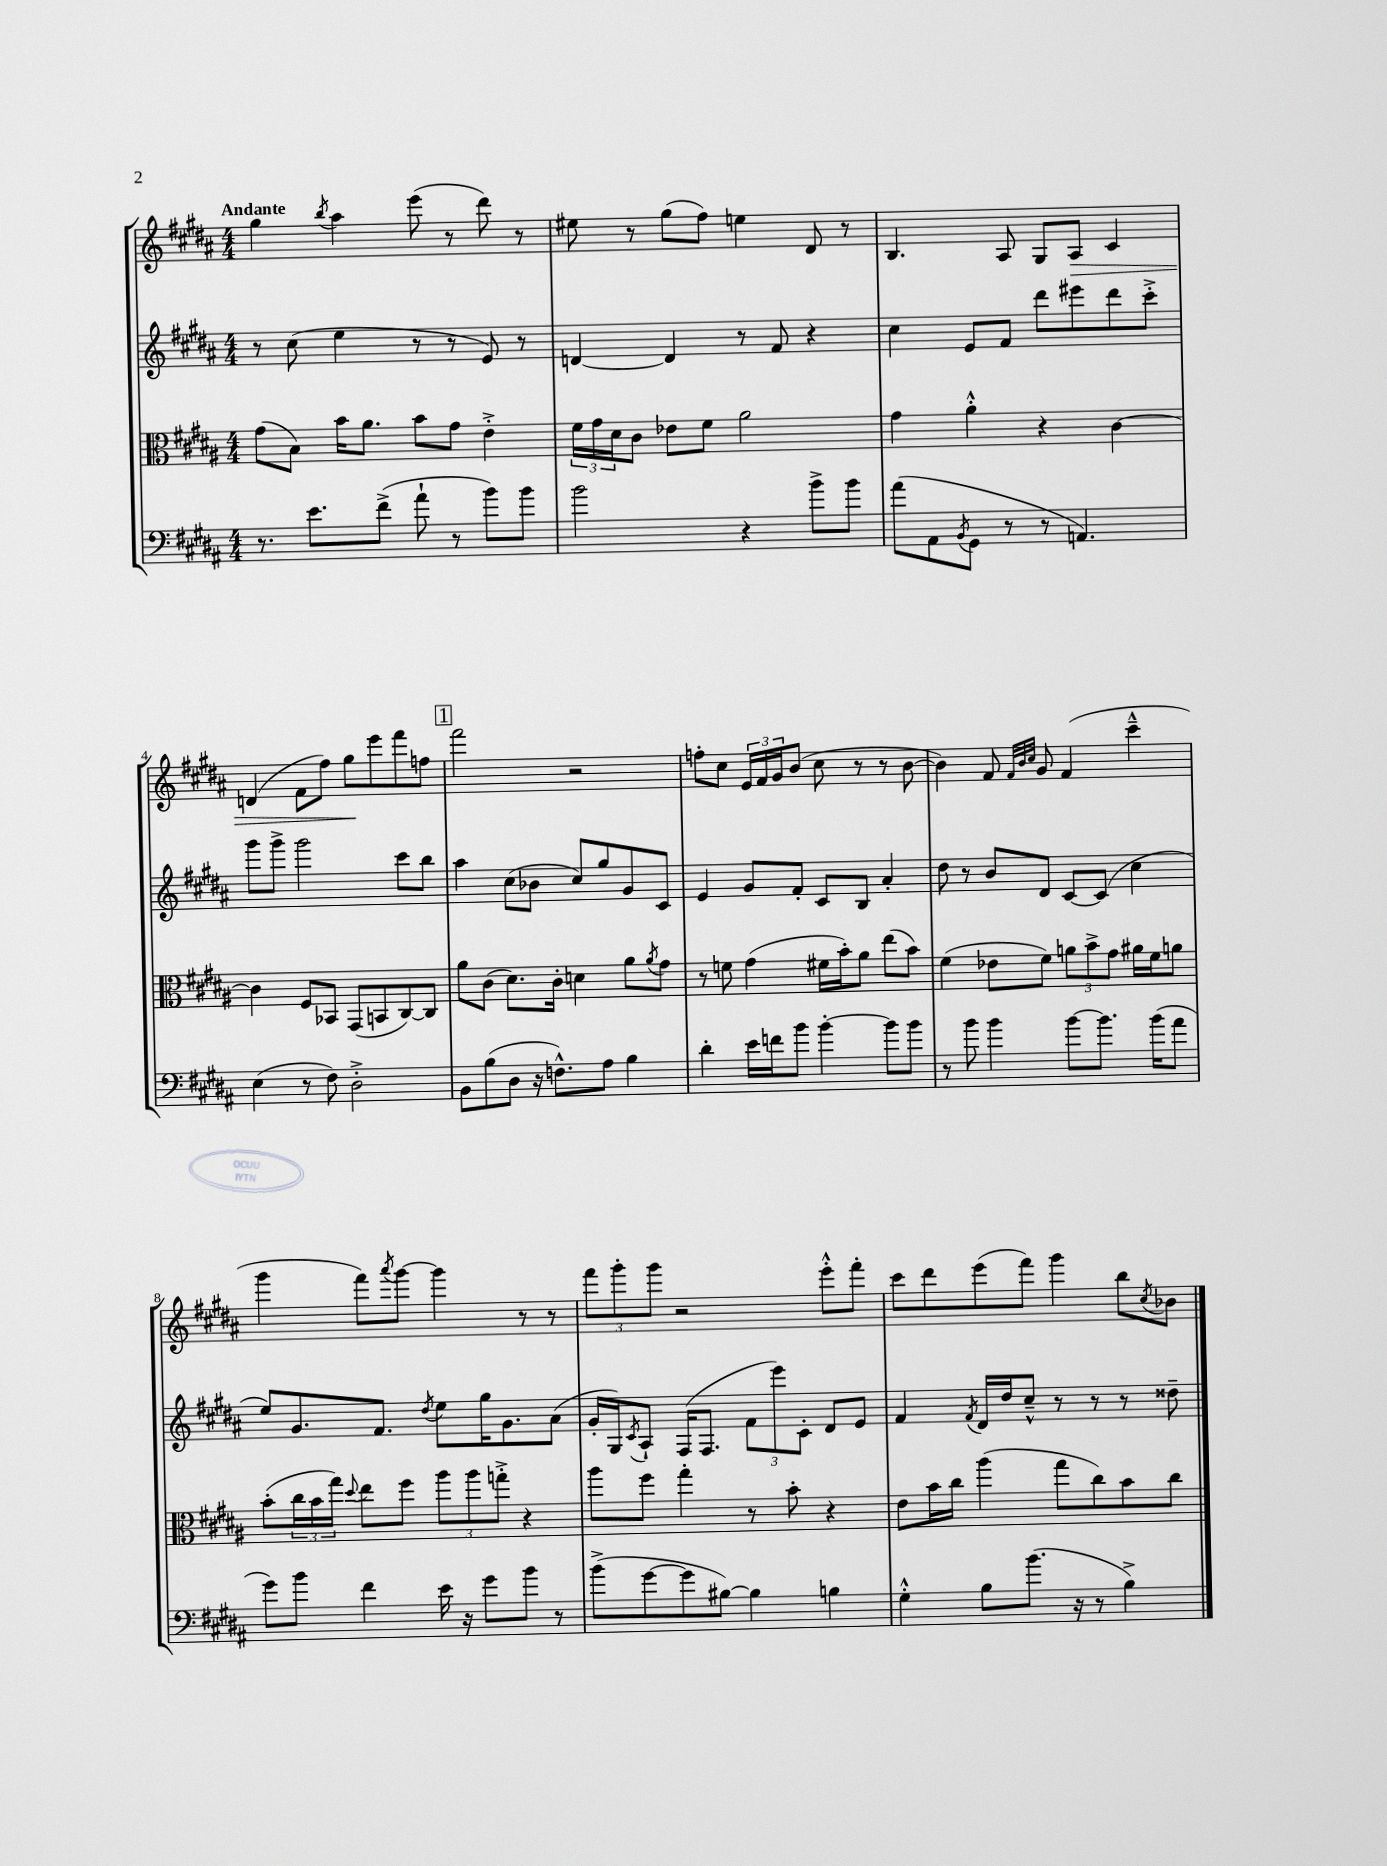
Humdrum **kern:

**kern	**kern	**kern	**kern
*staff4	*staff3	*staff2	*staff1
*clefF4	*clefC3	*clefG2	*clefG2
*k[f#c#g#d#a#]	*k[f#c#g#d#a#]	*k[f#c#g#d#a#]	*k[f#c#g#d#a#]
*M4/4	*M4/4	*M4/4	*M4/4
8.r	(8g#	8r	4gg#
.	8B)	(8cc#	.
8.e	.	.	.
.	.	.	8qbb
.	16b	4ee	4aa#
.	8.a#	.	.
(8f#^	.	.	.
8a#`	8b	8r	(8eee
8r	8g#	8r	8r
8b)	4e'^	8e)	8ddd#)
8b	.	8r	8r
=	=	=	=
2b	24f#	[4d	8ee#
.	24g#	.	.
.	24d#	.	.
.	8c#	.	8r
.	8e-	4d]	(8gg#
.	8f#	.	8ff#)
4r	2a#	8r	4ee
.	.	8f#	.
8b^	.	4r	8d#
8b	.	.	8r
=	=	=	=
(8a#	4g#	4cc#	4.B
8AA#	.	.	.
8qBB	.	.	.
8GG#	4a#'^^	8e	.
8r	.	8f#	8A#
8r	4r	8ddd#	8G#
4.AA)	.	8eee#	8A#
.	[4c#	8ddd#	4c#
.	.	8ccc#'^	.
=	=	=	=
(4E	4c#]	8ggg#	(4d
.	.	8ggg#^	.
8r	8F#	2ggg#	8f#
8F#)	8BB-	.	8ff#)
2D#'^	(8GG#	.	8gg#
.	8BB	.	8eee
.	[8C#)	8ccc#	8fff#
.	8C#]	8bb	8ff
=	=	=	=
8BB	8a#	4aa#	2fff#
(8B	(8c#	.	.
8D#	8.d#)	(8cc#	.
16r	.	8b-	.
8.F^^)	16c#'	.	.
.	4d	8cc#)	2r
8A#	.	8gg#	.
4B	8a#	8g#	.
.	8qa#	.	.
.	8g#	8c#	.
=	=	=	=
4d#'	8r	4e	8ff'
.	8f	.	8cc#
16e	(4g#	8g#	24e
.	.	.	24f#
16f	.	.	.
.	.	.	24g#
8b	.	8f#'	(8b
[4b'	16f#	8c#	8cc#
.	16b')	.	.
.	8a#	8B	8r
8b]	(8ee	4a#'	8r
8b	8b)	.	[8b
=	=	=	=
8r	(4f#	8dd#	4b])
8b	.	8r	.
4b	8e-	8b	8f#
.	.	.	32qqf#
.	.	.	32qqb
.	.	.	32qqcc#
.	8f#)	8d#	8g#
[8b	12a	[8c#	(4f#
.	12b^	.	.
8.b]	.	(8c#]	.
.	12g#	.	.
.	16a#	4cc#	4ccc#~^^
(16b	16f#	.	.
8a#	8a	.	.
=	=	=	=
8g#)	(8b'	8ee)	4ggg#
8b	24cc#	8.g#	.
.	24b	.	.
.	24gg#)	.	.
.	8qqdd#	.	.
4f#	8ee	.	8fff#)
.	.	8.f#	.
.	.	.	8qaaa#
.	8ff#	.	[8ggg#
.	.	8qdd#	.
16e	12aa#	8ee	4ggg#]
16r	.	.	.
.	12aa#	.	.
8g#	.	16gg#	.
.	12gg'^	.	.
.	.	8.g#	.
8b	4r	.	8r
8r	.	(8a#	8r
=	=	=	=
(8b^	8aa#	16g#'	12fff#
.	.	16G#)	.
.	.	.	12ggg#'
.	.	8qc#	.
[8g#	8ff#	8A#`	.
.	.	.	12ggg#
8g#]	4gg#'	(16F#	2r
.	.	8.F#	.
[8B#)	.	.	.
4B#]	8r	12f#	.
.	.	12eee)	.
.	8b'	.	.
.	.	12c#'	.
4B	4r	8d#	8eee'^^
.	.	8e	8fff#'
=	=	=	=
4G#'^^	8e	4f#	8ccc#
.	16b	.	8ddd#
.	16cc#	.	.
.	.	8qf#	.
8B	(4aa#	16d#	(8eee
.	.	16dd#	.
(8.b	.	8cc#~^^	8fff#)
.	8gg#	8r	4ggg#
16r	.	.	.
8r	8cc#)	8r	.
4B^)	8b	8r	8bb
.	.	.	8qcc#
.	8cc#	8dd##~	8b-
==	==	==	==
*-	*-	*-	*-
